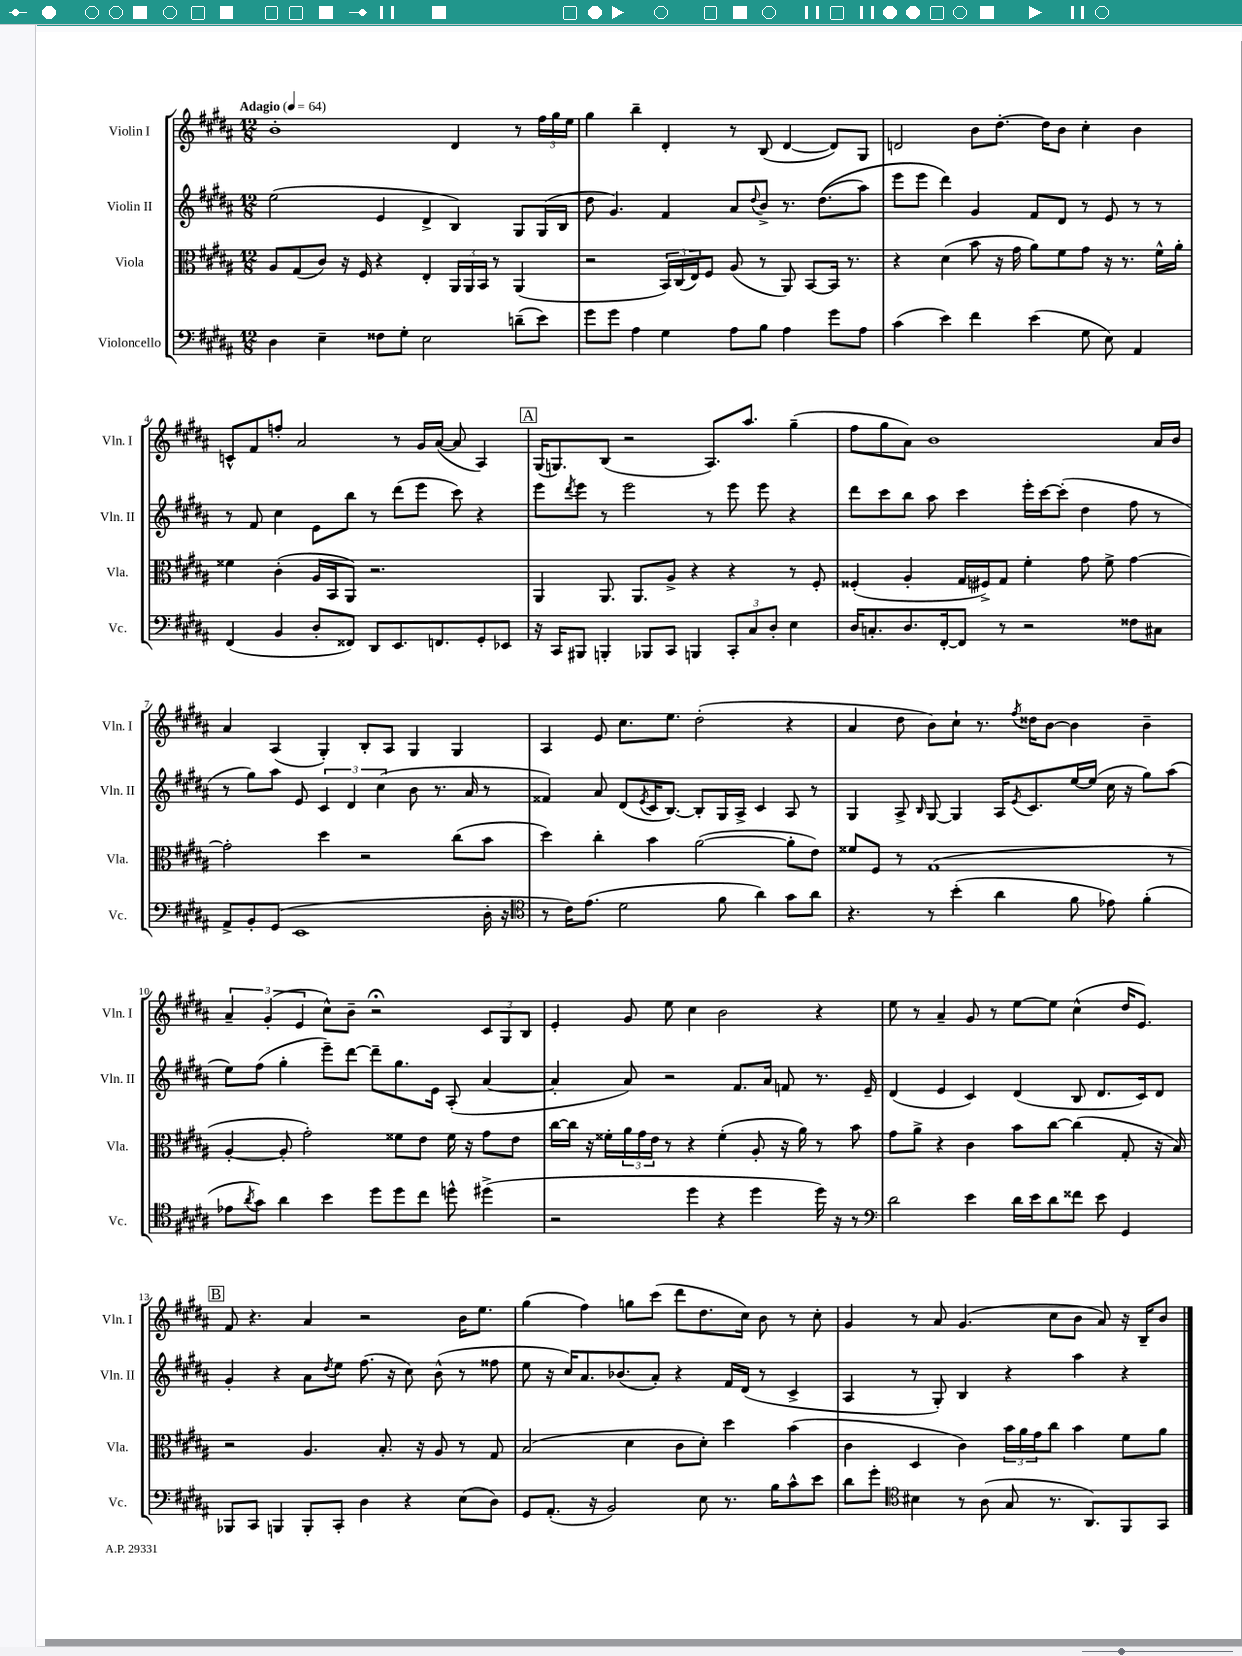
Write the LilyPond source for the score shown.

<<
\new StaffGroup <<
\new Staff = "s0" \with { instrumentName = "Violin I" shortInstrumentName = "Vln. I" } {
    \clef treble \key b \major \numericTimeSignature \time 12/8 \tempo "Adagio" 4 = 64
    b'1-. dis'4 r8 \tuplet 3/2 { fis''16 gis''16 e''16 } |
    gis''4 b''4-- dis'4-. r8 b8( dis'4~ dis'8) gis8 |
    d'2 b'8 dis''8.~-. dis''16 b'8 cis''4-. b'4 |
    c'8-^ fis'8 f''8-. ais'2 r8 gis'16 ais'16~( ais'8 ais4) |
    \mark \markup { \box "A" } gis16( g8.) b8( r2 ais8.) ais''8. gis''4--( |
    fis''8 gis''8 ais'8) b'1 ais'16 b'16 |
    ais'4 ais4( gis4-.) b8-. ais8 gis4 gis4 |
    ais4 e'8 cis''8. e''8. dis''2-.( r4 |
    ais'4 dis''8 b'8) cis''8-! r8. \acciaccatura { fis''8 } disis''16 b'8~ b'4 b'4-- |
    \tuplet 3/2 { ais'4-- gis'4-.( e'4 } cis''8-^) b'8-- r2\fermata \tuplet 3/2 { cis'8 gis8 b8 } |
    e'4-. gis'8 e''8 cis''4 b'2 r4 |
    e''8 r8 ais'4-- gis'8 r8 e''8~ e''8 cis''4-^( dis''16 e'8.) |
    \mark \markup { \box "B" } fis'8 r4. ais'4 r2 b'16 e''8. |
    gis''4( fis''4) g''8 cis'''8( dis'''8 dis''8. cis''16) b'8 r8 cis''8-. |
    gis'4 r8 ais'8 gis'4.( cis''8 b'8 ais'8) r16 b16-- b'8 \bar "|." |
}
\new Staff = "s1" \with { instrumentName = "Violin II" shortInstrumentName = "Vln. II" } {
    \clef treble \key b \major \numericTimeSignature \time 12/8
    e''2( e'4 dis'4-> b4) gis8 gis16( b16 |
    dis''8 gis'4.) fis'4 ais'8 \appoggiatura { dis''8 } b'8-> r8. dis''8.(\( ais''8) |
    e'''8 e'''8 dis'''4\) gis'4 fis'8 dis'8 r8 e'8 r8 r8 |
    r8 fis'8 cis''4 e'8 b''8 r8 dis'''8( e'''8 cis'''8) r4 |
    \mark \markup { \box "A" } e'''8 \acciaccatura { dis'''8 } e'''8 r8 e'''2 r8 e'''8 e'''8 r4 |
    dis'''8 cis'''8 b''8 ais''8 cis'''4 e'''16-. cis'''16~ cis'''8-.( dis''4 fis''8 r8 |
    r8 gis''8) ais''8 e'8 \tuplet 3/2 { cis'4 dis'4 cis''4( } b'8 r8. ais'16 r8 |
    fisis'4) ais'8 dis'8( \acciaccatura { e'8 } cis'16 b8.~) b8-. gis16 ais16-> cis'4 ais8 r8 |
    gis4 ais8-> \grace { b16 } gis8~ gis4 ais16 \acciaccatura { e'8 } cis'8. e''16~ e''16( cis''16 r16 gis''8) ais''8( |
    e''8) fis''8( gis''4-. e'''8--) dis'''8~ dis'''8-- gis''8. e'16 ais8-.( ais'4~ |
    ais'4-. ais'8) r2 fis'8. ais'16 f'8 r8. e'16-- |
    dis'4( e'4 cis'4) dis'4( b8 dis'8. cis'16) dis'8 |
    \mark \markup { \box "B" } gis'4-. r4 ais'8 \acciaccatura { dis''8 } e''8 fis''8.( r16 cis''8) b'8-^( r8 fisis''8 |
    e''8 r16 cis''16) ais'8. bes'8.( ais'8-.) r4 fis'16 dis'16( r8 cis'4-> |
    ais4 r8 gis8-.) b4 r4 ais''4 r4 \bar "|." |
}
\new Staff = "s2" \with { instrumentName = "Viola" shortInstrumentName = "Vla." } {
    \clef alto \key b \major \numericTimeSignature \time 12/8
    ais8 gis8( cis'8) r16 fis16 r4 e4-. \tuplet 3/2 { ais,16 ais,16 b,16 } r8 ais,4( |
    r2 \tuplet 3/2 { b,16) cis16( e16) } fis8 ais8( r8 ais,8) b,8~ b,16 r8. |
    r4 dis'4( b'8 r16 gis'16 ais'8) fis'8 gis'8 r16 r8. fis'16-^ ais'16-. |
    fisis'4 cis'4-.( ais16 b,16 ais,8) r2. |
    \mark \markup { \box "A" } ais,4 ais,8. ais,8. ais8-> r4 r4 r8 fis8-. |
    fisis4-.( ais4-. gis16 fis16->) gis8 fis'4-. gis'8 fis'8-> gis'4~ |
    gis'2-. dis''4 r2 cis''8( b'8 |
    dis''4) cis''4-. b'4 ais'2~( ais'8-. e'8) |
    fisis'8 fis8 r8 gis1( r8 |
    ais4~-. ais8-. gis'2-.) fisis'8 e'8 fisis'16 r16 gis'8 e'8 |
    cis''16~ cis''16 r16 fisis'16-. \tuplet 3/2 { ais'16 gis'16 e'16 } r8 r4 fisis'4-.( ais8-. r16 ais'16) r8 b'8 |
    gis'8 ais'8-> r4 cis'4 b'8 cis''8~ cis''4( gis8-. r16 b16) |
    \mark \markup { \box "B" } r2 ais4. b8.-. r16 ais8 r8 gis8 |
    b2( dis'4 cis'8 dis'8-.) dis''4 b'4( |
    cis'4 dis4 cis'4) \tuplet 3/2 { b'16 ais'16 gis'16 } cis''8 b'4 fis'8 ais'8 \bar "|." |
}
\new Staff = "s3" \with { instrumentName = "Violoncello" shortInstrumentName = "Vc." } {
    \clef bass \key b \major \numericTimeSignature \time 12/8
    dis4 e4-- fisis8 gis8-. e2 d'8--( e'8) |
    gis'8 gis'8 ais4 gis4 ais8 b8 ais4 gis'8 ais8 |
    cis'4( e'4) fis'4 e'4( gis8 e8) ais,4 |
    fis,4( b,4 dis8-. fisis,8) dis,8 e,8. f,8. gis,8-. ees,8 |
    \mark \markup { \box "A" } r16 cis,16 bis,,8 b,,4-. bes,,8 cis,8 b,,4 \tuplet 3/2 { cis,8-. cis8 dis8-. } e4 |
    dis16 c8.-. dis8. fis,16~-. fis,8 r8 r2 fisis8 cis8 |
    ais,8-> b,8-. gis,8( e,1 dis16-. r16 |
    \clef tenor r8 cis'16) e'8.( dis'2 fis'8 ais'4) gis'8 ais'8 |
    r4. r8 b'4-.( ais'4 fis'8 ees'8) fis'4-.( |
    ees'8 \acciaccatura { ais'8 } gis'8) ais'4 b'4 dis''8 dis''8 cis''8 d''8-^ dis''4->( |
    r2 dis''4 r4 dis''4 dis''16) r16 r8 |
    \clef bass dis'2 e'4 dis'16 e'16 dis'8 fisis'8 e'8 gis,4 |
    \mark \markup { \box "B" } bes,,8 cis,8 b,,4 b,,8-. cis,8-. dis4 r4 e8( dis8) |
    gis,8 ais,8.-.( r16 b,2) e8 r8. b16 cis'8-^ e'8 |
    dis'8 gis'8-. \clef tenor bis4 r8 ais8( gis8 r8. ais,8.) fis,8 gis,8 \bar "|." |
}
>>
>>
